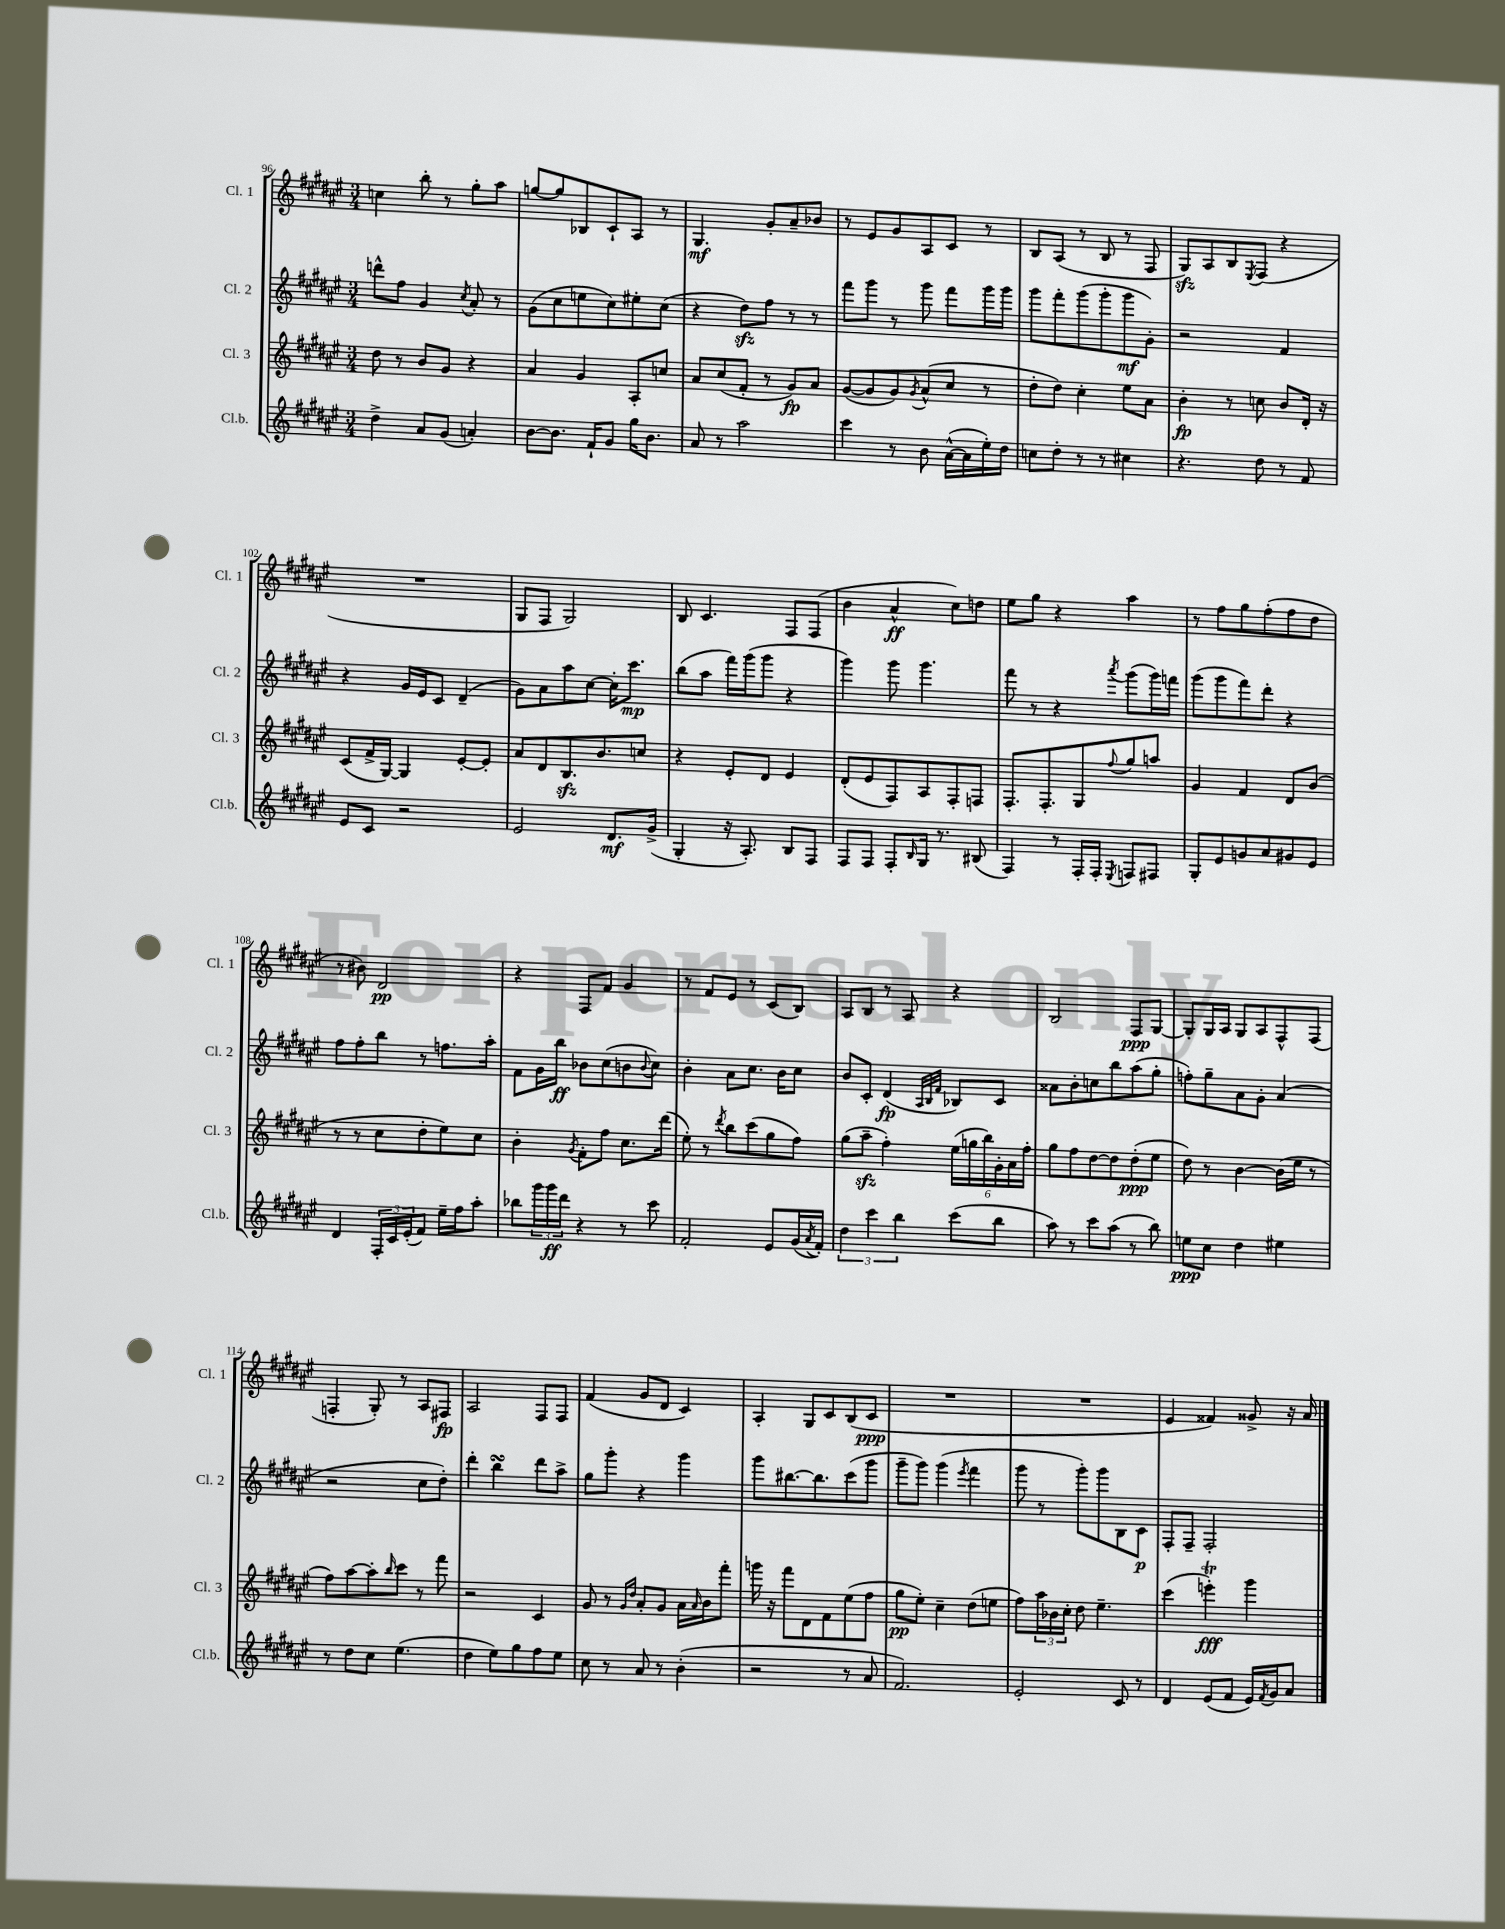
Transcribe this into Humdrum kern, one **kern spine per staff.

**kern	**dynam	**kern	**dynam	**kern	**dynam	**kern	**dynam
*part4	*part4	*part3	*part3	*part2	*part2	*part1	*part1
*staff4	*staff4	*staff3	*staff3	*staff2	*staff2	*staff1	*staff1
*I"Cl.b.	*	*I"Cl. 3	*	*I"Cl. 2	*	*I"Cl. 1	*
*I'Cl.b.	*	*I'Cl. 3	*	*I'Cl. 2	*	*I'Cl. 1	*
*clefG2	*	*clefG2	*	*clefG2	*	*clefG2	*
*k[f#c#g#d#a#e#]	*	*k[f#c#g#d#a#e#]	*	*k[f#c#g#d#a#e#]	*	*k[f#c#g#d#a#e#]	*
*M3/4	*	*M3/4	*	*M3/4	*	*M3/4	*
=96	=96	=96	=96	=96	=96	=96	=96
4dd#^\	.	8dd#\	.	8dddn^^\L	.	4ccn\	.
.	.	8r	.	8ff#\J	.	.	.
8a#/L	.	8b/L	.	4g#/	.	8bb'\	.
(8g#/J	.	8g#/J	.	.	.	8r	.
.	.	.	.	8qcc#/	.	.	.
4an'/)	.	4r	.	8a#'/	.	8gg#'\L	.
.	.	.	.	8r	.	8aa#\J	.
=97	=97	=97	=97	=97	=97	=97	=97
[8b\L	.	4a#/	.	(8g#\L	.	[8ggn/L	.
8.b\J]	.	.	.	8cc#\	.	8gg/]	.
.	.	4g#/	.	8een\	.	8B-X/	.
16f#`/KL	.	.	.	.	.	.	.
8g#/J	.	.	.	8cc#\)	.	8c#`/	.
16gg#\KL	.	8A#'/L	.	8ee#X'\	.	8A#/J	.
8.b\J	.	.	.	.	.	.	.
.	.	8ccn/J	.	(8cc#\J	.	8r	.
=98	=98	=98	=98	=98	=98	=98	=98
8a#/	.	8a#/L	.	4r	.	4.G#/	mf
8r	.	(8cc#/	.	.	.	.	.
2aa#\	.	8f#'/J	.	8dd#zz\L)	.	.	.
.	.	8r	.	8ff#\J	.	8g#'/L	.
.	.	8g#/L)	fp	8r	.	8a#~/	.
.	.	8a#/J	.	8r	.	8b-X/J	.
=99	=99	=99	=99	=99	=99	=99	=99
4ccc#\	.	([8g#/L	.	8fff#\L	.	8r	.
.	.	8g#/]	.	8ggg#\J	.	8e#/L	.
8r	.	8g#/)	.	8r	.	8g#/	.
.	.	8qg#/	.	.	.	.	.
8b\	.	(8a#^^/	.	8ggg#\	.	8A#/	.
([16a#^^\LL	.	8cc#/J	.	8fff#\L	.	8c#/J	.
16a#\]	.	.	.	.	.	.	.
16ee#'\)	.	8r	.	16ggg#\L	.	8r	.
16dd#\JJ	.	.	.	16ggg#\JJ	.	.	.
=100	=100	=100	=100	=100	=100	=100	=100
8ccn\L	.	8dd#'\L	.	8ggg#\L	.	8B/L	.
8dd#'\J	.	8dd#\J)	.	8fff#'\	.	(8A#/J	.
8r	.	4cc#'\	.	(8ggg#\	.	8r	.
8r	.	.	.	8ggg#'\	.	8B/	.
4cc#X\	.	8ee#\L	.	8ggg#\	mf	8r	.
.	.	8a#\J	.	8g#'\J)	.	8F#/	.
=101	=101	=101	=101	=101	=101	=101	=101
4.r	.	4b'\	fp	2r	.	8G#zz/L)	.
.	.	.	.	.	.	8A#/	.
.	.	8r	.	.	.	8B/	.
.	.	.	.	.	.	8qE#/	.
8dd#\	.	8ccn\	.	.	.	(8F#/J	.
8r	.	8b/L	.	4f#/	.	4r	.
8f#/	.	16d#'/Jk	.	.	.	.	.
.	.	16r	.	.	.	.	.
!!LO:LB:g=z
=102	=102	=102	=102	=102	=102	=102	=102
8e#/L	.	(8c#/L	.	4r	.	2.r	.
8c#/J	.	16f#^/L	.	.	.	.	.
.	.	[16G#/JJ)	.	.	.	.	.
2r	.	4G#/]	.	16g#/LL	.	.	.
.	.	.	.	16e#/J	.	.	.
.	.	.	.	8c#/J	.	.	.
.	.	[8e#'/L	.	(4d#~/	.	.	.
.	.	8e#'/J]	.	.	.	.	.
=103	=103	=103	=103	=103	=103	=103	=103
2e#/	.	8a#/L	.	8g#\L)	.	8G#/L	.
.	.	8d#/	.	8a#\	.	8F#/J	.
.	.	8.Bzz/	.	8aa#\	.	2G#/)	.
.	.	.	.	[8cc#\J	.	.	.
.	.	8.b/	.	.	.	.	.
8.d#/L	mf	.	.	16cc#'\KL]	.	.	.
.	.	.	.	8.ccc#\J	mp	.	.
.	.	8ccn/J	.	.	.	.	.
(16g#^/Jk	.	.	.	.	.	.	.
=104	=104	=104	=104	=104	=104	=104	=104
4G#'/	.	4r	.	(8bb\L	.	8B/	.
.	.	.	.	8aa#\J	.	4.c#/	.
16r	.	8e#'/L	.	16fff#\LL)	.	.	.
8.A#'/)	.	.	.	(16ggg#\J	.	.	.
.	.	8d#/J	.	8ggg#\J	.	.	.
8B/L	.	4e#/	.	4r	.	8F#/L	.
8F#/J	.	.	.	.	.	(8F#/J	.
=105	=105	=105	=105	=105	=105	=105	=105
8F#/L	.	(8d#'/L	.	4ggg#\)	.	4b\	.
8F#/J	.	8e#/	.	.	.	.	.
8F#'/L	.	8F#/)	.	8ggg#\	.	4a#^^/	ff
16qqB/	.	.	.	.	.	.	.
16G#/Jk	.	8A#/	.	4.ggg#\	.	.	.
8.r	.	.	.	.	.	.	.
.	.	8F#'/	.	.	.	8cc#\L)	.
(8B#X/	.	8Fn/J	.	.	.	8ddn\J	.
=106	=106	=106	=106	=106	=106	=106	=106
4F#/)	.	8.F#'/L	.	8fff#\	.	8ee#\L	.
.	.	.	.	8r	.	8gg#\J	.
.	.	8.F#'/	.	.	.	.	.
8r	.	.	.	4r	.	4r	.
16F#'/LL	.	8G#/	.	.	.	.	.
16F#'/JJ	.	.	.	.	.	.	.
8qE#/	.	8qqff#/	.	8qaaa#/	.	.	.
8Fn/L	.	8gg#/	.	(8ggg#\L	.	4aa#\	.
8F#X/J	.	8aan/J	.	16ggg#\L)	.	.	.
.	.	.	.	16fffn\JJ	.	.	.
=107	=107	=107	=107	=107	=107	=107	=107
8G#'/L	.	4g#/	.	(8ggg#\L	.	8r	.
8e#/	.	.	.	8ggg#\	.	8ff#\L	.
8gn/	.	4f#/	.	8fff#\)	.	8gg#\	.
8a#/	.	.	.	8ddd#'\J	.	(8ff#'\	.
8g#X/	.	8d#/L	.	4r	.	8ff#\	.
8e#/J	.	(8b/J	.	.	.	8dd#\J	.
!!LO:LB:g=z
=108	=108	=108	=108	=108	=108	=108	=108
4d#/	.	8r	.	8ff#\L	.	8r	.
.	.	8r	.	8ff#'\	.	8b#X\)	.
24F#'/LL	.	8cc#\L	.	8bb\J	.	2d#/	pp
24c#/	.	.	.	.	.	.	.
(24e#'/J	.	.	.	.	.	.	.
8f#/J)	.	8dd#'\	.	8r	.	.	.
16ee#~\LL	.	8ee#\)	.	8.ffn\L	.	.	.
16ff#\J	.	.	.	.	.	.	.
8aa#'\J	.	8cc#\J	.	.	.	.	.
.	.	.	.	16aa#'\Jk	.	.	.
=109	=109	=109	=109	=109	=109	=109	=109
8bb-X\L	.	4b'\	.	8f#\L	.	4r	.
24ggg#\L	.	.	.	16g#\L	.	.	.
24ggg#\	ff	.	.	.	.	.	.
.	.	.	.	16bb\JJ	ff	.	.
24ddd#\JJ	.	.	.	.	.	.	.
.	.	8qg#/	.	.	.	.	.
4r	.	8f#'\L	.	8b-X\L	.	8F#/L	.
.	.	8ff#\J	.	(8cc#\	.	8f#/J	.
8r	.	8.cc#\L	.	8bn\	.	4g#/	.
.	.	.	.	8qqb/	.	.	.
8ccc#\	.	.	.	8cc#\J)	.	.	.
.	.	(16ddd#\Jk	.	.	.	.	.
=110	=110	=110	=110	=110	=110	=110	=110
2f#'/	.	8ee#'\)	.	4b'\	.	8r	.
.	.	8r	.	.	.	8f#/L	.
.	.	8qddd#/	.	.	.	.	.
.	.	8bb\L	.	8a#\L	.	8e#/J	.
.	.	(8ccc#\	.	8.cc#\J	.	8r	.
8e#/L	.	8gg#\	.	.	.	(8c#/L	.
.	.	.	.	16b\KL	.	.	.
(16g#/L	.	8ff#\J)	.	8cc#\J	.	8B/J)	.
8qa#/	.	.	.	.	.	.	.
16f#'/JJ)	.	.	.	.	.	.	.
=111	=111	=111	=111	=111	=111	=111	=111
6dd#\	.	(8gg#\L	.	8b/L	.	8A#/L	.
.	.	8aa#zz~\J	.	8c#'/J	.	8B/J	.
6ccc#\	.	.	.	.	.	.	.
.	.	4ff#'\)	.	(4d#/	fp	8r	.
6bb\	.	.	.	.	.	.	.
.	.	.	.	.	.	8A#/	.
.	.	.	.	32qqA#/LLL	.	.	.
.	.	.	.	32qqB/	.	.	.
.	.	.	.	32qqf#/JJJ	.	.	.
(8ccc#\L	.	(24ee#\LL	.	8B-X/L)	.	4r	.
.	.	24ggn\	.	.	.	.	.
.	.	24bb\)	.	.	.	.	.
8bb\J	.	24g#'\	.	8c#/J	.	.	.
.	.	24a#\	.	.	.	.	.
.	.	24ff#'\JJ	.	.	.	.	.
=112	=112	=112	=112	=112	=112	=112	=112
8aa#\)	.	8gg#\L	.	8a##X\L	.	2B/	.
8r	.	8ff#\	.	8b'\	.	.	.
8ccc#\L	.	[8dd#\	.	8ccn\	.	.	.
(8aa#\J	.	8dd#\]	.	8bb\	.	.	.
8r	.	(8dd#'\	ppp	(8aa#\	.	8F#/L	ppp
8bb\)	.	8ee#\J	.	8gg#'\J	.	[8G#/J	.
=113	=113	=113	=113	=113	=113	=113	=113
8een\L	ppp	8dd#\)	.	8ffn'\L)	.	8G#'/L]	.
8cc#\J	.	8r	.	8gg#~\	.	16G#/L	.
.	.	.	.	.	.	16A#/JJ	.
4dd#\	.	[4b\	.	8a#\	.	8G#/L	.
.	.	.	.	8g#'\J	.	8A#/	.
4ee#X\	.	(16b\LL]	.	(4a#/	.	8F#^^/	.
.	.	16ee#\JJ	.	.	.	.	.
.	.	8r	.	.	.	(8F#/J	.
!!LO:LB:g=z
=114	=114	=114	=114	=114	=114	=114	=114
8r	.	8ff#\L)	.	2r	.	4Fn'/	.
8dd#\L	.	[8aa#\	.	.	.	.	.
8cc#\J	.	8aa#'\]	.	.	.	8G#'/)	.
.	.	16qqbb/	.	.	.	.	.
(4.ee#\	.	8ccc#\J	.	.	.	8r	.
.	.	8r	.	8cc#\L	.	8A#/L	.
.	.	8fff#\	.	8dd#'\J)	.	8F#X/J	fp
=115	=115	=115	=115	=115	=115	=115	=115
4dd#\	.	2r	.	4ddd#'\	.	2A#/	.
8ee#\L)	.	.	.	4bbsSSs\	.	.	.
8gg#\	.	.	.	.	.	.	.
8ff#\	.	4c#/	.	8ddd#\L	.	8F#/L	.
8ee#\J	.	.	.	8aa#^\J	.	8F#/J	.
=116	=116	=116	=116	=116	=116	=116	=116
8cc#\	.	8g#/	.	8gg#\L	.	(4f#/	.
8r	.	8r	.	8ggg#'\J	.	.	.
.	.	16qqg#/LL	.	.	.	.	.
.	.	16qqdd#/JJ	.	.	.	.	.
8a#/	.	8a#'/L	.	4r	.	8g#/L	.
8r	.	8g#/J	.	.	.	8d#/J	.
(4b'\	.	16a#\LL	.	4ggg#\	.	4c#/)	.
.	.	16qqa#/	.	.	.	.	.
.	.	16b\J	.	.	.	.	.
.	.	8fff#'\J	.	.	.	.	.
=117	=117	=117	=117	=117	=117	=117	=117
2r	.	16gggn\	.	8ggg#\L	.	4A#'/	.
.	.	16r	.	.	.	.	.
.	.	8fff#\L	.	[8.bb#X\	.	.	.
.	.	8d#\	.	.	.	8G#/L	.
.	.	.	.	8.bb#\]	.	.	.
.	.	8f#\	.	.	.	8c#/	.
8r	.	(8ee#\	.	(8ccc#\	.	(8B/	.
8a#/	.	8ff#\J	.	8ggg#\J	.	8c#/J	ppp
=118	=118	=118	=118	=118	=118	=118	=118
2.f#/)	.	8gg#\L	pp	8ggg#~\L	.	2.r	.
.	.	8ee#'\J)	.	8ggg#\J)	.	.	.
.	.	4cc#~\	.	(4ggg#\	.	.	.
.	.	.	.	8qeee#/	.	.	.
.	.	(8dd#\L	.	4fff#\	.	.	.
.	.	8een\J	.	.	.	.	.
=119	=119	=119	=119	=119	=119	=119	=119
2e#'/	.	8ff#\L)	.	8ggg#\	.	2.r	.
.	.	24aa#\L	.	8r	.	.	.
.	.	24b-X\	.	.	.	.	.
.	.	24cc#'\JJ	.	.	.	.	.
.	.	8dd#\	.	8ggg#'\L)	.	.	.
.	.	4.ee#~\	.	8ggg#\	.	.	.
8c#/	.	.	.	8B\	.	.	.
8r	.	.	.	8c#\J	p	.	.
=120	=120	=120	=120	=120	=120	=120	=120
4d#/	.	(4ccc#\	.	8F#'/L	.	4e#/	.
.	.	.	.	8F#~/J	.	.	.
(8e#/L	.	4eeenT'\)	fff	2F#'/	.	4f##X/)	.
8f#/J	.	.	.	.	.	.	.
16e#/LL)	.	4ggg#\	.	.	.	8g##X^/	.
8qf#/	.	.	.	.	.	.	.
16g#/J	.	.	.	.	.	.	.
8a#/J	.	.	.	.	.	16r	.
.	.	.	.	.	.	16a#/	.
==	==	==	==	==	==	==	==
*-	*-	*-	*-	*-	*-	*-	*-
